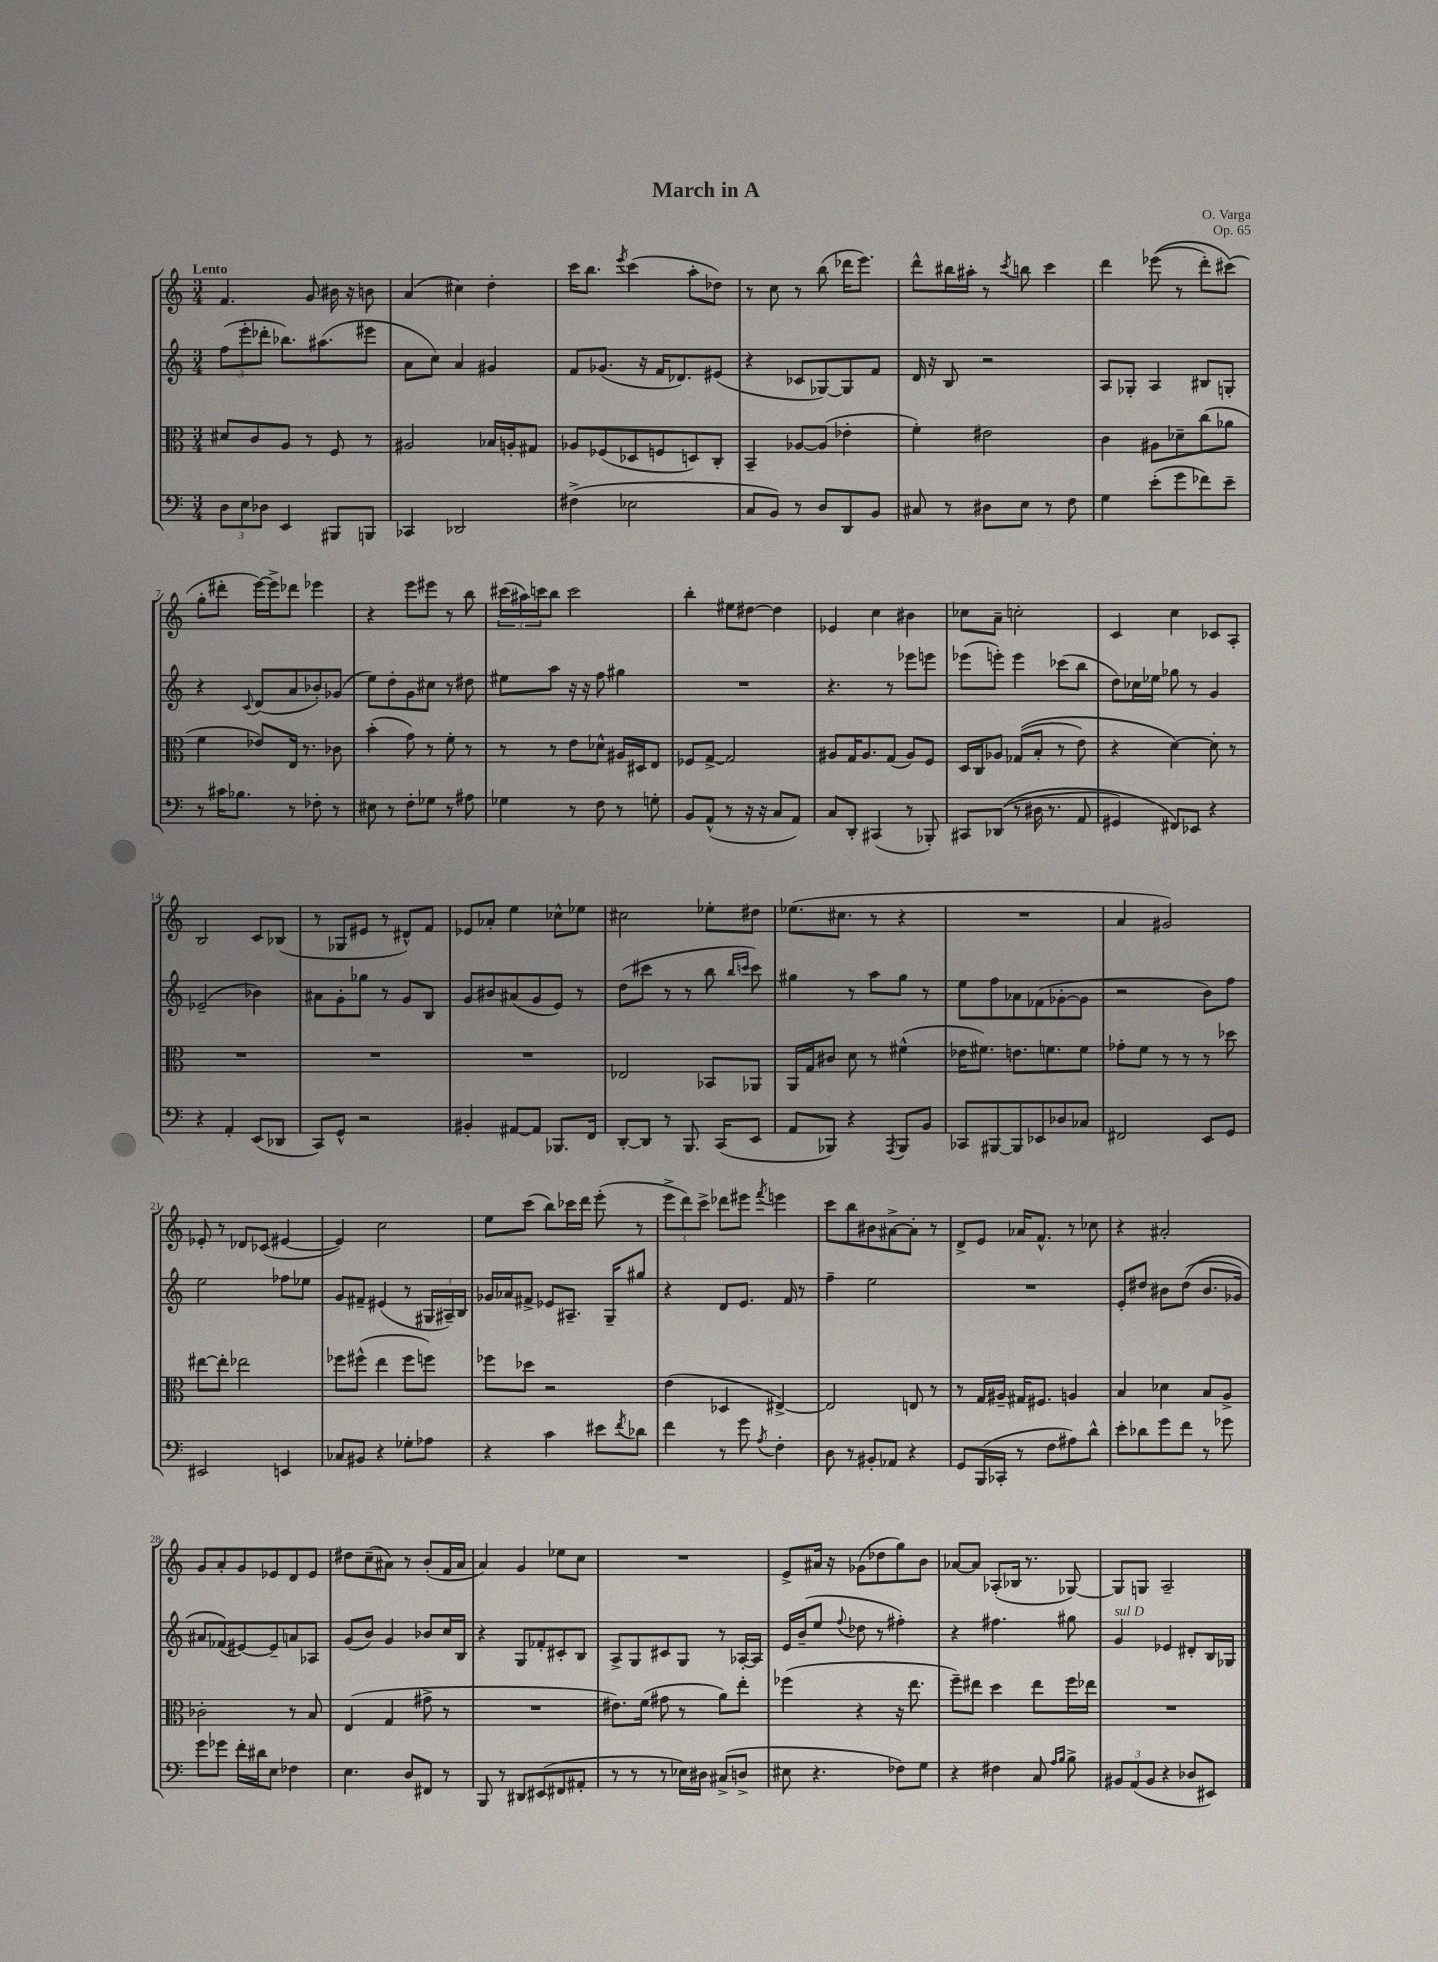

**kern	**kern	**kern	**kern
*staff4	*staff3	*staff2	*staff1
*clefF4	*clefC3	*clefG2	*clefG2
*k[]	*k[]	*k[]	*k[]
*M3/4	*M3/4	*M3/4	*M3/4
12D\L	8d#/L	(12ff\L	4.f/
12E\	.	12eee'\	.
.	8c/	.	.
12D-\J	.	12ddd-'\J	.
4EE/	8A/J	8.bb-\L)	.
.	8r	.	8g/
.	.	(8.aa#\	.
8BBB#/L	8F/	.	16b#\
.	.	.	16r
8BBB/J	8r	8eee#\J	8b\
=	=	=	=
4CC-/	2A#/	8a\L	(4a/
.	.	8cc\J)	.
2DD-/	.	4a/	4cc#\)
.	16B-/LL	4g#/	4dd'\
.	16A'/J	.	.
.	8G#/J	.	.
=	=	=	=
(4F#^\	8A-/L	8f/L	16ccc\LK
.	.	.	8.bb\J
.	(8F-/	(8.g-/J	.
.	.	.	8qeee/
2E-\	8D-/	.	(4ccc\
.	.	16r	.
.	8F/	16f/LK	.
.	.	8.d-/)	.
.	8D/)	.	8aa'\L
.	8C'/J	(8e#/J	8dd-\J)
=	=	=	=
8C/L	4BB~/	4r	8r
8BB/J)	.	.	8cc\
8r	[8A-/L	8c-/L	8r
8D/L	(8A-/]J	[8G-/)	(8bb\
8DD/	4e-'\	8G-/]	16ddd-\LK
.	.	.	8.eee\J)
8BB/J	.	8f/J	.
=	=	=	=
8C#/	4f'\)	16d/	8ddd^^\L
.	.	16r	.
8r	.	8B/	16bb#\L
.	.	.	16aa#'\JJ
8D#\L	2e#\	2r	8r
.	.	.	8qccc/
8E\J	.	.	8bb\
8r	.	.	4ccc\
8F\	.	.	.
=	=	=	=
4G\	4c\	8A/L	4ddd\
.	.	8G-'/J	.
(8e'\L	8A#\L	4A/	&((8eee-\
8g\	8d-~\	.	8r
8f-\)	(8cc\	8B#/L	8ddd'\L)
8e~\J	8a-\J	8G'/J	(8ccc#\J&)
=	=	=	=
8r	4f\	4r	8gg'\L
16c#\LK	.	.	8ddd#'\J
8.B-\J	.	.	.
.	.	8qqc/	.
.	8e-/L)	(8d/L	[16eee\LL)
.	.	.	16eee^\]J
8r	16E/Jk	8a/	8ddd-\J
.	8.r	.	.
8F-'\	.	8b-'/)	4eee-\
8r	8c-\	(8g-/J	.
=	=	=	=
8E#\	(4b'\	8ee\L)	4r
8r	.	8dd'\	.
8F'\L	8g\)	8g\	8eee\L
8G-\J	8r	8cc#\J	8eee#\J
8r	8f'\	8r	8r
8A#\	8r	8dd#\	8bb\
=	=	=	=
4G-\	8r	8ee#\L	(24ccc#\LL
.	.	.	24aa#\)
.	.	.	24ccc\J
.	8r	8aa\J	8bb\J
8r	8e\L	16r	2ccc\
.	.	16r	.
8F\	8d-^^\J	8ff\	.
8r	16A#/LL	4gg#\	.
.	16D#/J	.	.
8G'\	8E/J	.	.
=	=	=	=
8BB/L	8F-/L	2.r	4bb'\
(8AA^^/J	[8G^/J	.	.
8r	2G/]	.	8ee#\L
16r	.	.	[8dd#\J
16r	.	.	.
8C/L	.	.	4dd#\]
8AA/J)	.	.	.
=	=	=	=
8C/L	8A#/L	4.r	4e-/
8DD'/J	16G/K	.	.
.	8.A#/	.	.
(4CC#/	.	.	4cc\
.	(8G/J	8r	.
8r	8A#/L)	8eee-\L	4b#\
8BBB-'/)	8F/J	8eee\J	.
=	=	=	=
8CC#/L	16D/LL	(8eee-\L	8cc-\L
.	16C/J	.	.
&((8DD-/J	8A-/J	8eee'\J)	8a~\J
8r	&((8G-/L	4eee\	2cc'\
16D#\	8B'/J	.	.
8.r	.	.	.
.	8r	(8ccc-\L	.
8AA/	8e\)	8bb\J	.
=	=	=	=
4GG#/)	4r	8dd\L)	4c/
.	.	16cc-\L	.
.	.	16ee-\JJ	.
8FF#/L&)	[4d\&)	8gg-\	4cc\
8EE-/J	.	8r	.
4r	8d'\]	4g/	8c-/L
.	8r	.	8A'/J
=	=	=	=
4r	2.r	(2e-~/	2B/
4AA'/	.	.	.
(8EE/L	.	4b-\)	8c/L
8DD-/J	.	.	(8B-/J
=	=	=	=
8CC/L)	2.r	8a#\L	8r
8GG^^/J	.	8g'\	8G-/L
2r	.	8gg-\J	8e#/J
.	.	8r	8r
.	.	8g/L	8d#^^/L)
.	.	8B/J	8f/J
=	=	=	=
4BB#'/	2.r	8g/L	8e-/L
.	.	8b#/	8a-'/J
[8AA#/L	.	(8a#/	4ee\
8AA#/]J	.	8g/	.
8.BBB-/L	.	8e/J)	8cc-^^\L
.	.	8r	8ee-\J
16FF/Jk	.	.	.
=	=	=	=
[8DD'/L	2E-/	(8dd\L	2cc#\
8DD/]J	.	8ccc#\J	.
8r	.	8r	.
8.BBB/	.	8r	.
.	8BB-/L	8bb\	8ee-'\L
(16CC/LK	.	.	.
.	.	16qqbb/LL	.
.	.	16qqccc/JJ	.
8EE/J	8AA-/J	8ccc\)	8dd#\J
=	=	=	=
8AA/L	16AA/LL	4gg#\	(8.ee-\L
.	16G/J	.	.
8BBB-/J)	8c#/J	.	.
.	.	.	8.cc#\J
4r	8d\	8r	.
.	8r	8aa\L	8r
8qAAA/	.	.	.
8BBB-/L	(4f#^^\	8gg#\J	4r
8BB/J	.	8r	.
=	=	=	=
8CC-/L	16e-\LK	8ee\L	2.r
.	8.f#\J)	.	.
[8BBB#/	.	8ff\	.
8BBB#/]	8.e\L	8a-\	.
8EE-/	.	(8f-\	.
.	8.f\	.	.
8D-/	.	[8g-'\	.
8C-/J	8f\J	8g-\]J	.
=	=	=	=
2FF#/	8g-'\L	2r	4a/
.	8f\J	.	.
.	8r	.	2g#/)
.	8r	.	.
8EE/L	8r	8b\L)	.
8GG/J	8dd-\	8ff\J	.
=	=	=	=
2EE#/	[8ee#\L	2ee\	8e-'/
.	8ee#'\]J	.	8r
.	2ee-\	.	8d-/L
.	.	.	(8c-/J
4EE/	.	8ff-\L	[4e#/
.	.	8ee-\J	.
=	=	=	=
8C-/L	8ff-\L	8g/L	4e#/])
8BB#/J	(8ff#^^\J	8f#~/J	.
4r	4ee\	(4e#/	2cc\
8G-'\L	8ff#\L	8r	.
8A-\J	8ff\J)	24G#/LL	.
.	.	24A#~/)	.
.	.	24B/JJ	.
=	=	=	=
4r	8ff-\L	16g-/LL	8ee\L
.	.	16a-/J	.
.	8dd-\J	8f#^/J	(8ccc\J
4c\	2r	8e-/L	8bb\L)
.	.	8.A#~/J	16ccc-\L
.	.	.	16ddd\JJ
8e#\L	.	.	(8eee'\
.	.	16G~/LK	.
8qf/	.	.	.
8d-\J	.	8gg#/J	8r
=	=	=	=
4f\	(4e\	4r	12eee^\L
.	.	.	12ddd\)
.	.	.	12ccc^\J
8r	4D-/	8d/L	8ddd-\L
8g\	.	8.e/J	8eee#\J
8qA/	.	.	8qfff/
4F'\	[4E#^/)	.	4eee\
.	.	16f/	.
.	.	8r	.
=	=	=	=
8D\	2E#/]	4ff~\	8ccc\L
8r	.	.	8bb\
8BB#'/L	.	2ee\	8b#\
8AA-/J	.	.	[8a#^\
4r	8E/	.	8a#'\]J
.	8r	.	8r
=	=	=	=
8GG/L	8r	2.r	8d^/L
(16BBB/L	16G/LL	.	8e/J
16CC-'/JJ	16A#~/JJ	.	.
8r	16G#/LK	.	16a-/LK
.	8.F#/J	.	8.f^^/J
8F\L	.	.	.
8A#\)	4A/	.	8r
8d^^\J	.	.	8cc-\
=	=	=	=
8e'\L	4B/	8e'/L	4r
8d-\	.	8dd#/J	.
8g\	4d-\	8b#\L	2a#'/
8f\J	.	&((8dd#\J	.
8r	8B/L	8.b#/L	.
8g-\	8A^/J	.	.
.	.	16g-/Jk)	.
=	=	=	=
8g\L	2c-'\	8a#/L	8g/L
8g-\J	.	(8f-/&)	8a'/
16f'\LL	.	[8e#/)	8g/
16d#\J	.	.	.
8E\J	.	8e#~/]	8e-/
4F-\	8r	8a/	8d/
.	8B/	8A-/J	8e-/J
=	=	=	=
4.E\	(4E/	(8g/L	8dd#\L
.	.	8b/J)	(8cc~\
.	4G/	4g/	8a#\J)
8D/L	.	.	8r
8FF#/J	8g#^\	8b-/L	(8b'/L
8r	8r	16cc/L	16f/L
.	.	16B/JJ	16a#/JJ
=	=	=	=
8BBB/	2.r	4r	4a/)
8r	.	.	.
8DD#/L	.	8G/L	4g/
(8EE#/	.	8f-'/	.
8FF#/	.	8c#'/	8ee-\L
8AA#'/J	.	8B/J	8cc\J
=	=	=	=
8r	8.e#\L)	8A^/L	2.r
8r	.	8G/	.
.	(16f\Jk	.	.
8r	8g#\	8c#/	.
16E-\LL)	8r	8G/J	.
16D#\JJ	.	.	.
(8C#^/L	8a\L)	8r	.
8D^/J	8ee'\J	[16A-'/LL	.
.	.	16A-/]JJ	.
=	=	=	=
8E#\	(4ff-\	16e/LL	8e^/L
.	.	(16b~/J	.
4.r	.	8ee/J	16a#/Jk
.	.	.	16r
.	.	8qqff/	.
.	4r	8dd-\	(8g-\L
.	.	8r	8dd-\
8F-\L)	16r	4ff#'\)	8gg\)
.	8.ee\	.	.
8G\J	.	.	8b\J
=	=	=	=
4r	8ff~\L)	4r	[8a-/L
.	8ee#\J	.	8a-/]J
4F#\	4dd\	4.ff#\	(8A-'/L
.	.	.	16B-/Jk
.	.	.	8.r
8C/	8ee#\L	.	.
16qqA/LL	.	.	.
16qqB/JJ	.	.	.
8B^\	16ff\L	8gg#\	[8G-/)
.	16ee-\JJ	.	.
=	=	=	=
12BB#/L	2.r	4g/	8G-/]L
(12AA/	.	.	.
.	.	.	8G/J
12BB#/J	.	.	.
4r	.	4e-/	2A~/
8D-/L	.	8d#'/L	.
8EE#/J)	.	16B/L	.
.	.	16G-/JJ	.
==	==	==	==
*-	*-	*-	*-
